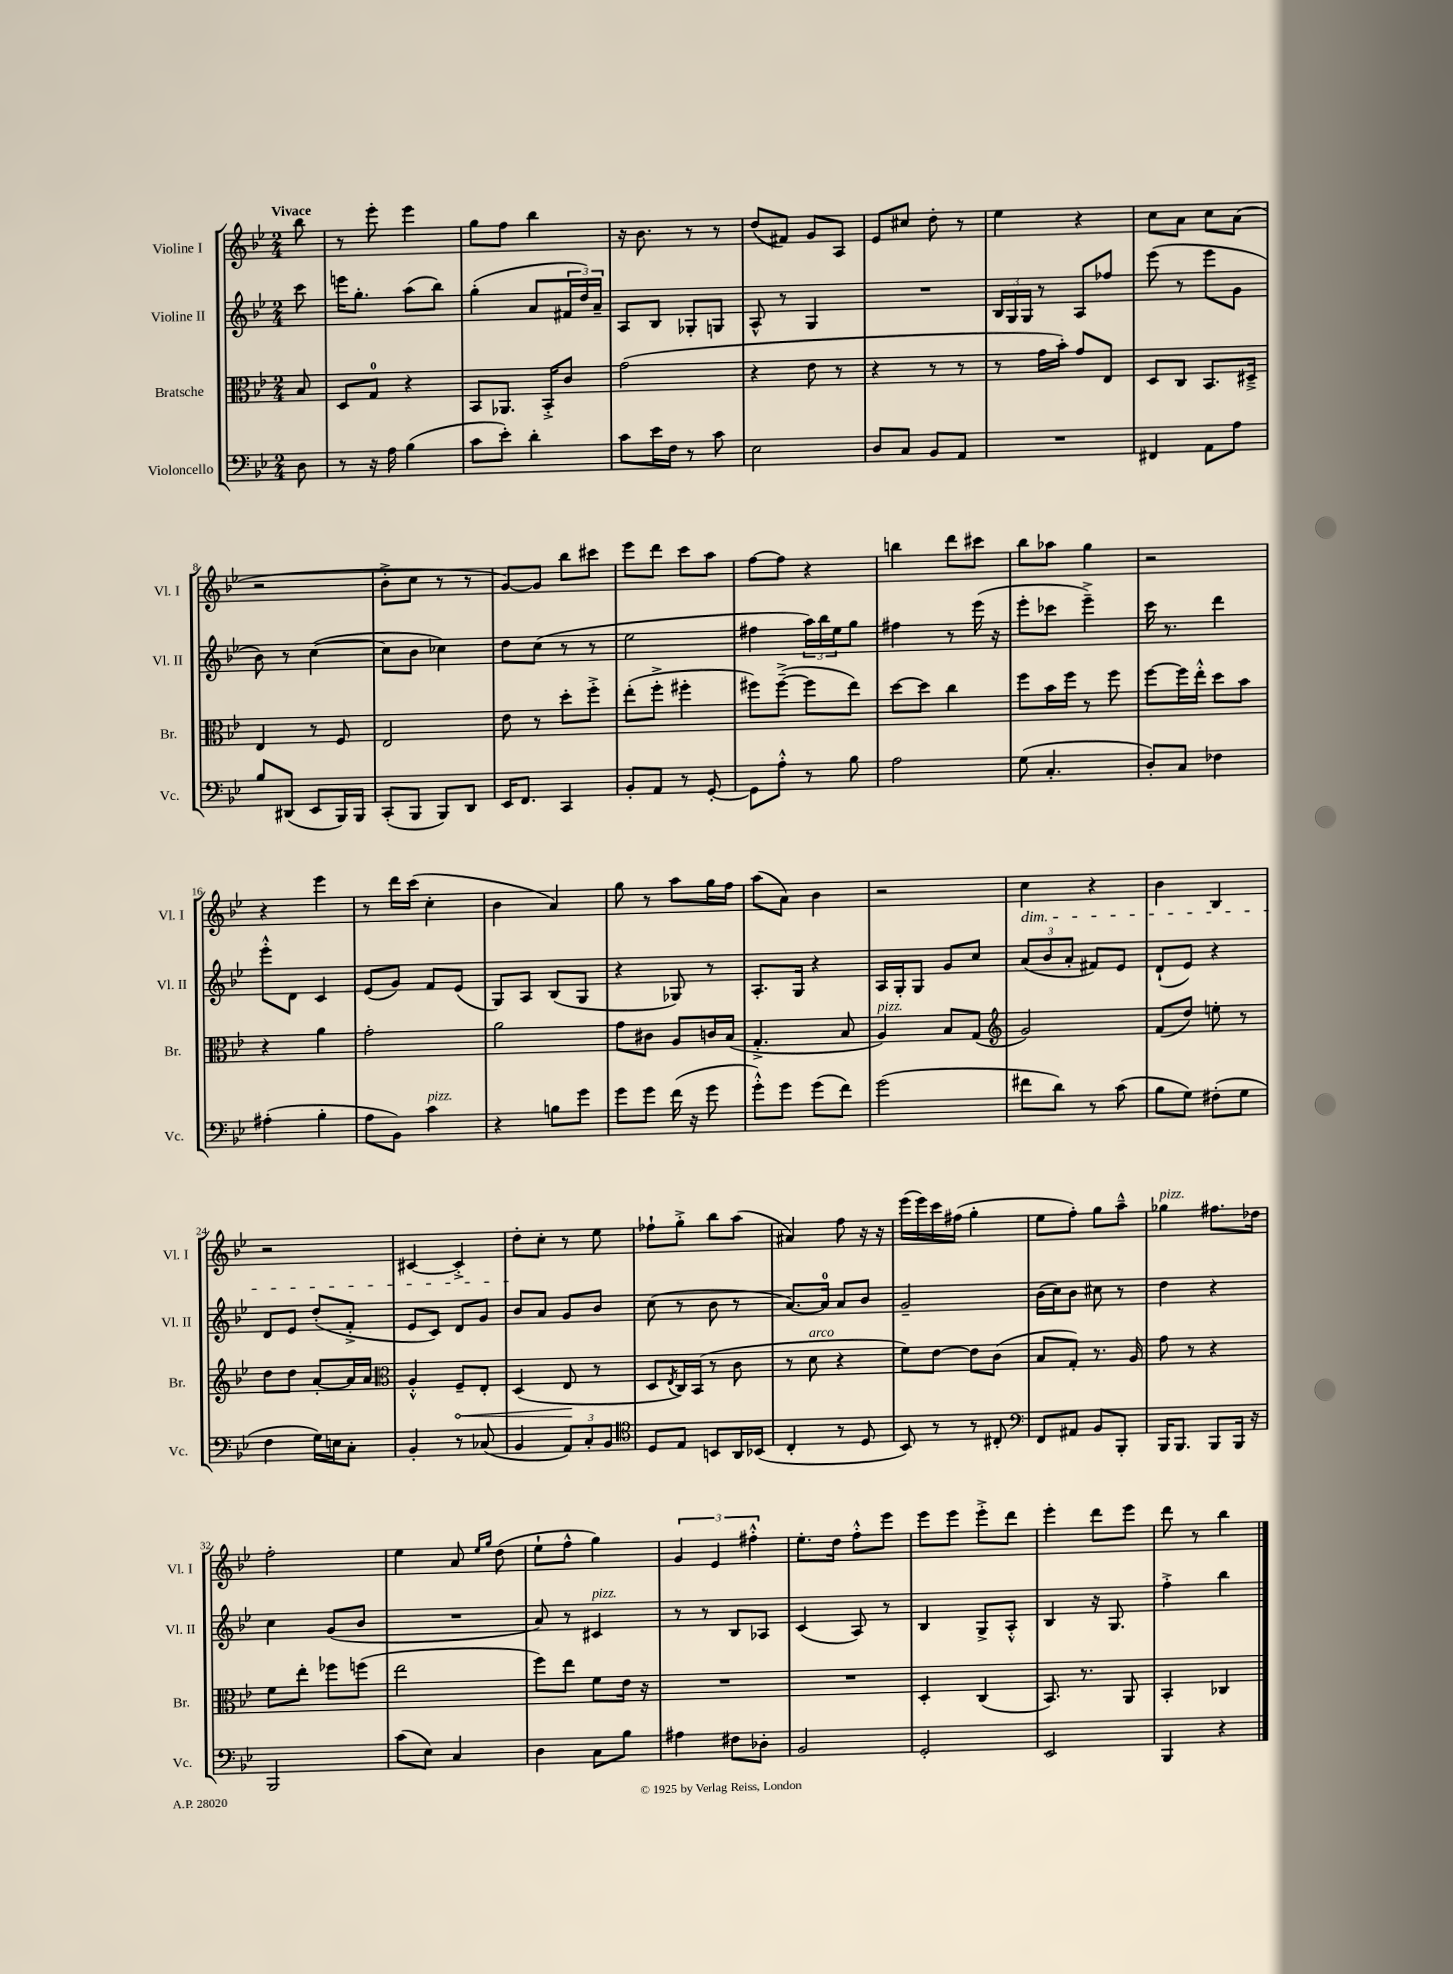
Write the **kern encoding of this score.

**kern	**kern	**kern	**kern
*staff4	*staff3	*staff2	*staff1
*clefF4	*clefC3	*clefG2	*clefG2
*k[b-e-]	*k[b-e-]	*k[b-e-]	*k[b-e-]
*M2/4	*M2/4	*M2/4	*M2/4
8D	8B-	8ccc	8bb-
=	=	=	=
8r	8D	16eee	8r
.	.	8.gg'	.
16r	8G	.	8eee-'
16A	.	.	.
(4B-	4r	(8aa	4eee-
.	.	8bb-)	.
=	=	=	=
8c	8BB-	(4gg'	8gg
8e-')	8.AA-	.	8ff
4d'	.	8a	4bb-
.	16BB-'^	.	.
.	8c	24f#	.
.	.	24dd)	.
.	.	24a~	.
=	=	=	=
8c	(2g	8A	16r
.	.	.	8.b-
16e-	.	8B-	.
16F	.	.	.
8r	.	8G-'	8r
8c	.	8G	8r
=	=	=	=
2E-	4r	8A^^	(8dd
.	.	8r	8f#)
.	8e-	4G	8g
.	8r	.	8A
=	=	=	=
8D	4r	2r	8e-
8C	.	.	8cc#
8BB-	8r	.	8dd'
8AA	8r	.	8r
=	=	=	=
2r	8r	24B-	4ee-
.	.	24G	.
.	.	24G	.
.	16g	8r	.
.	16b-')	.	.
.	8g	8A	4r
.	8E-	8ff-	.
=	=	=	=
4FF#	8D	(8eee-	8cc
.	8C	8r	8a
8AA	8.BB-	8eee-	8cc
8A	.	8g	(8a
.	16D#~^	.	.
=	=	=	=
8B-	4E-	8b-)	2r
(8DD#	.	8r	.
8EE-	8r	([4cc	.
16BBB-)	8F	.	.
16BBB-	.	.	.
=	=	=	=
(8CC'	2E-	8cc]	8b-'^
8BBB-	.	8b-	8cc
8BBB-)	.	4cc-)	8r
8DD	.	.	8r
=	=	=	=
16EE-	8e-	8dd	[8g)
8.FF	.	.	.
.	8r	(8cc	8g]
4CC	8dd'	8r	8bb-
.	8ff'^	8r	8ccc#
=	=	=	=
8BB-'	(8ee-'	2ee-	8eee-
8AA	8ff'^	.	8ddd
8r	4ff#'	.	8ccc
[8GG'	.	.	8aa
=	=	=	=
8GG]	8ff#)	4ff#	[8ff
8A'^^	([8ff#~^	.	8ff]
8r	8ff#]	24aa)	4r
.	.	24bb-	.
.	.	24ee-	.
8B-	8ee-)	8gg	.
=	=	=	=
2A	[8dd	4ff#	4bb
.	8dd]	.	.
.	4cc	8r	8ddd
.	.	(16eee-	8ccc#
.	.	16r	.
=	=	=	=
(8G	8ff	8eee-'	8bb-
4.C'	16b-	8ccc-	8aa-
.	16ff	.	.
.	8r	4eee-~^)	4gg
.	8ff	.	.
=	=	=	=
8D')	[8ff	16ccc	2r
.	.	8.r	.
8C	16ff]	.	.
.	16ee-'^^	.	.
4F-	8dd	4ddd	.
.	8b-	.	.
=	=	=	=
(4A#'	4r	8eee-'^^	4r
.	.	8d	.
4B-'	4a	4c	4eee-
=	=	=	=
8A	2g'	(8e-	8r
8BB-)	.	8g)	16ddd
.	.	.	(16ccc
4c	.	8f	4cc'
.	.	(8e-	.
=	=	=	=
4r	2a	8G)	4b-
.	.	8A	.
8B	.	(8B-	4a)
8g	.	8G	.
=	=	=	=
8g	8g	4r	8gg
8g	8c#	.	8r
(16f	8A	8G-)	8aa
16r	.	.	.
8g	16c	8r	16gg
.	(16B-	.	16ff
=	=	=	=
8g'^^)	4.G'^	8.A'	(8aa
8g	.	.	8a)
.	.	16G	.
(8g	.	4r	4b-
8f)	8B-	.	.
=	=	=	=
(2g	4A)	16A	2r
.	.	16G'	.
.	.	8G	.
.	8B-	8g	.
.	(8G	8cc	.
=	=	=	=
*	*clefG2	*	*
8f#	2g)	(12a	4cc
.	.	12b-	.
8d)	.	.	.
.	.	12a'	.
8r	.	8f#)	4r
(8c	.	8e-	.
=	=	=	=
8B-	(8f	(8d`	4b-
8G)	8dd)	8e-)	.
(8F#'	8ee'	4r	4B-
8G	8r	.	.
=	=	=	=
4F	8dd	8d	2r
.	8dd	8e-	.
16G)	[8a'	(8dd'	.
16E	.	.	.
8C'	16a]	8f'^	.
.	16a	.	.
=	=	=	=
*	*clefC3	*	*
4BB-'	4A'^^	8e-	[4c#
.	.	8c)	.
8r	8F~	8d	4c#'^]
(8C-	8E-'	8g	.
=	=	=	=
4BB-	(4D	8b-	8dd'
.	.	8a	8cc'
12AA)	8E-	8g	8r
12C'	.	.	.
.	8r	8b-	8ee-
12BB-	.	.	.
=	=	=	=
*clefC4	*	*	*
8D	8D	(8cc	8ff-`
.	8qE-	.	.
8E-	16C)	8r	8gg'^
.	(16BB-	.	.
8BB	8r	8b-	8bb-
16AA	8c	8r	(8aa
(16BB-	.	.	.
=	=	=	=
4C'	8r	[8.a)	4a#)
.	8d	.	.
.	.	16a]	.
8r	4r	8a	8ff
8D	.	8b-	16r
.	.	.	16r
=	=	=	=
8BB-)	8f)	2g~	(16eee-
.	.	.	16eee-)
8r	[8e-	.	16ccc
.	.	.	(16ff#
8r	8e-]	.	4gg'
8C#'	(8c	.	.
=	=	=	=
*clefF4	*	*	*
8FF	8B-	(16b-	8ee-
.	.	16cc)	.
8AA#	8G')	8b-	8ff')
8BB-	8.r	8cc#	8gg
8BBB-'	.	8r	8aa~^^
.	16A	.	.
=	=	=	=
16BBB-	8g	4dd	4gg-
8.BBB-	.	.	.
.	8r	.	.
8BBB-	4r	4r	8.ff#
16BBB-	.	.	.
16r	.	.	16dd-
=	=	=	=
2BBB-	8f	4cc	2ff'
.	8ee-'	.	.
.	8ff-	(8g	.
.	(8ff	8b-	.
=	=	=	=
(8c	2ee-	2r	4ee-
8E-)	.	.	.
4C	.	.	8a
.	.	.	16qqee-
.	.	.	16qqgg
.	.	.	(8dd
=	=	=	=
4D	8ff)	8a)	8ee-`
.	8ee-	8r	8ff^^
8C	8f	4c#	4gg)
8B-	16e-	.	.
.	16r	.	.
=	=	=	=
4A#	2r	8r	6g
.	.	8r	.
.	.	.	6e-
8F#	.	8B-	.
.	.	.	6ff#'^^
8D-'	.	8A-	.
=	=	=	=
2BB-	2r	(4c	8.ee-'
.	.	.	16dd
.	.	8A)	8ff'^^
.	.	8r	8eee-
=	=	=	=
2GG'	4D'	4B-	8eee-
.	.	.	8eee-
.	(4C	8G^	8eee-'^
.	.	8A'^^	8ddd
=	=	=	=
2EE-	8.BB-)	4B-	4eee-'
.	8.r	.	.
.	.	16r	8ddd
.	.	8.G	.
.	8AA	.	8eee-
=	=	=	=
4BBB-	4BB-'	4ff'^	8ddd
.	.	.	8r
4r	4C-	4bb-	4bb-
==	==	==	==
*-	*-	*-	*-
